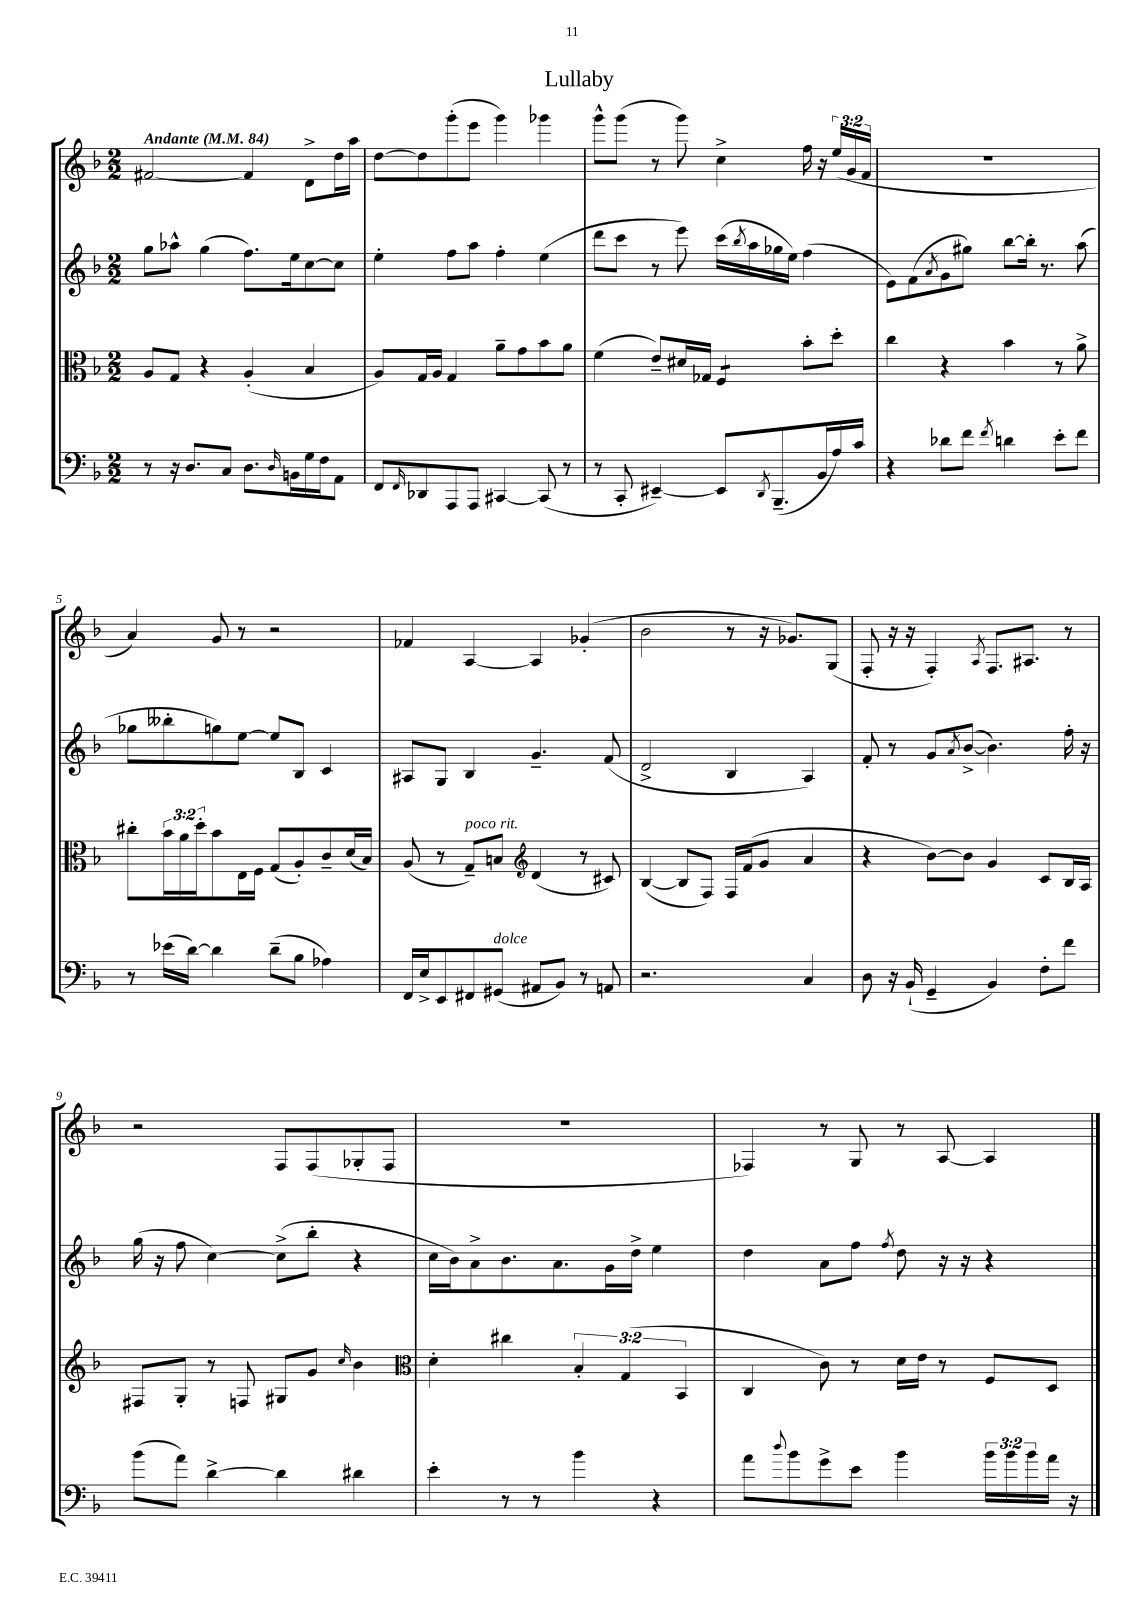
\header { title = "Lullaby" }
<<
\new StaffGroup <<
\new Staff = "s0" {
    \clef treble \key f \major \numericTimeSignature \time 2/2 \override Staff.TupletNumber.text = #tuplet-number::calc-fraction-text \tempo "Andante" 4 = 84
    fis'2~ fis'4 d'8-> d''16 a''16 |
    d''8~ d''8 g'''8-.( e'''8 g'''4) ges'''4 |
    g'''8-^ g'''8( r8 g'''8) c''4-> f''16 r16 \tuplet 3/2 { e''16( g'16 f'16 } |
    R1 |
    a'4) g'8 r8 r2 |
    fes'4 a4~ a4 ges'4-.( |
    bes'2 r8 r16 ges'8.) g8( |
    f8-. r16 r16 f4-.) \acciaccatura { a8 } f8. ais8. r8 |
    r2 f8 f8( ges8-. f8 |
    R1 |
    fes4) r8 g8 r8 a8~ a4 \bar "|." |
}
\new Staff = "s1" {
    \clef treble \key f \major \numericTimeSignature \time 2/2
    g''8 aes''8-^ g''4( f''8.) e''16 c''8~ c''8 |
    e''4-. f''8 a''8 f''4-. e''4( |
    d'''8 c'''8 r8 e'''8) c'''16( \acciaccatura { bes''8 } a''16 ges''16 e''16) f''4( |
    e'8) f'8( \acciaccatura { a'8 } g'8 gis''8) bes''8~ bes''16-. r8. a''8( |
    ges''8 beses''8-. g''8) e''8~ e''8 bes8 c'4 |
    ais8 g8 bes4 g'4.-- f'8( |
    d'2-> bes4 a4) |
    f'8-. r8 g'8 \acciaccatura { a'8 } bes'8~->( bes'4.) f''16-. r16 |
    g''16( r16 f''8 c''4~) c''8->( bes''8-. r4 |
    c''16 bes'16) a'8-> bes'8. a'8. g'16 d''16-> e''4 |
    d''4 a'8 f''8 \acciaccatura { f''8 } d''8 r16 r16 r4 \bar "|." |
}
\new Staff = "s2" {
    \clef alto \key f \major \numericTimeSignature \time 2/2 \override Staff.TupletNumber.text = #tuplet-number::calc-fraction-text
    a8 g8 r4 a4-.( bes4 |
    a8) g16 a16 g4 a'8-- g'8 bes'8 a'8 |
    f'4( e'8--) dis'16 ges16 f4:8 bes'8-. d''8-. |
    c''4 r4 bes'4 r8 a'8-> |
    cis''8-. \tuplet 3/2 { bes'16 a'16 d''16-. } bes'8 e16 f16 g8( a8-.) c'8-- d'16( bes16) |
    a8( r8 g8--^\markup { \italic "poco rit." }) b8 \clef treble d'4( r8 cis'8) |
    bes4~( bes8 f8) f16 f'16( g'8 a'4 |
    r4 bes'8~) bes'8 g'4 c'8 bes16 a16 |
    fis8 g8-. r8 f8 gis8 g'8 \grace { c''16 } bes'4 |
    \clef alto d'4-. cis''4 \tuplet 3/2 { bes4-. g4( bes,4 } |
    c4 c'8) r8 d'16 e'16 r8 f8 d8 \bar "|." |
}
\new Staff = "s3" {
    \clef bass \key f \major \numericTimeSignature \time 2/2 \override Staff.TupletNumber.text = #tuplet-number::calc-fraction-text
    r8 r16 d8. c8 d8. \grace { d16 } b,16 g16 f16 a,8 |
    f,8 \grace { f,16 } des,8 a,,8 a,,8 cis,4~ cis,8( r8 |
    r8 c,8-. eis,4~--) eis,8 \acciaccatura { d,8 } bes,,8.--( bes,16 a16) c'16 |
    r4 des'8 f'8 \acciaccatura { f'8 } d'4 e'8-. f'8 |
    r8 ees'16( d'16~) d'4 d'8--( bes8 aes4) |
    f,16 e16-> e,8 fis,8 gis,8^\markup { \italic "dolce" }( ais,8 bes,8) r8 a,8 |
    r2. c4 |
    d8 r16 bes,16-!( g,4-- bes,4) f8-. f'8 |
    bes'8( a'8) d'4~-> d'4 dis'4 |
    e'4-. r8 r8 bes'4 r4 |
    a'8 \appoggiatura { d''8 } bes'8 g'8-> e'8 bes'4 \tuplet 3/2 { bes'16 bes'16 bes'16 } a'16 r16 \bar "|." |
}
>>
>>
